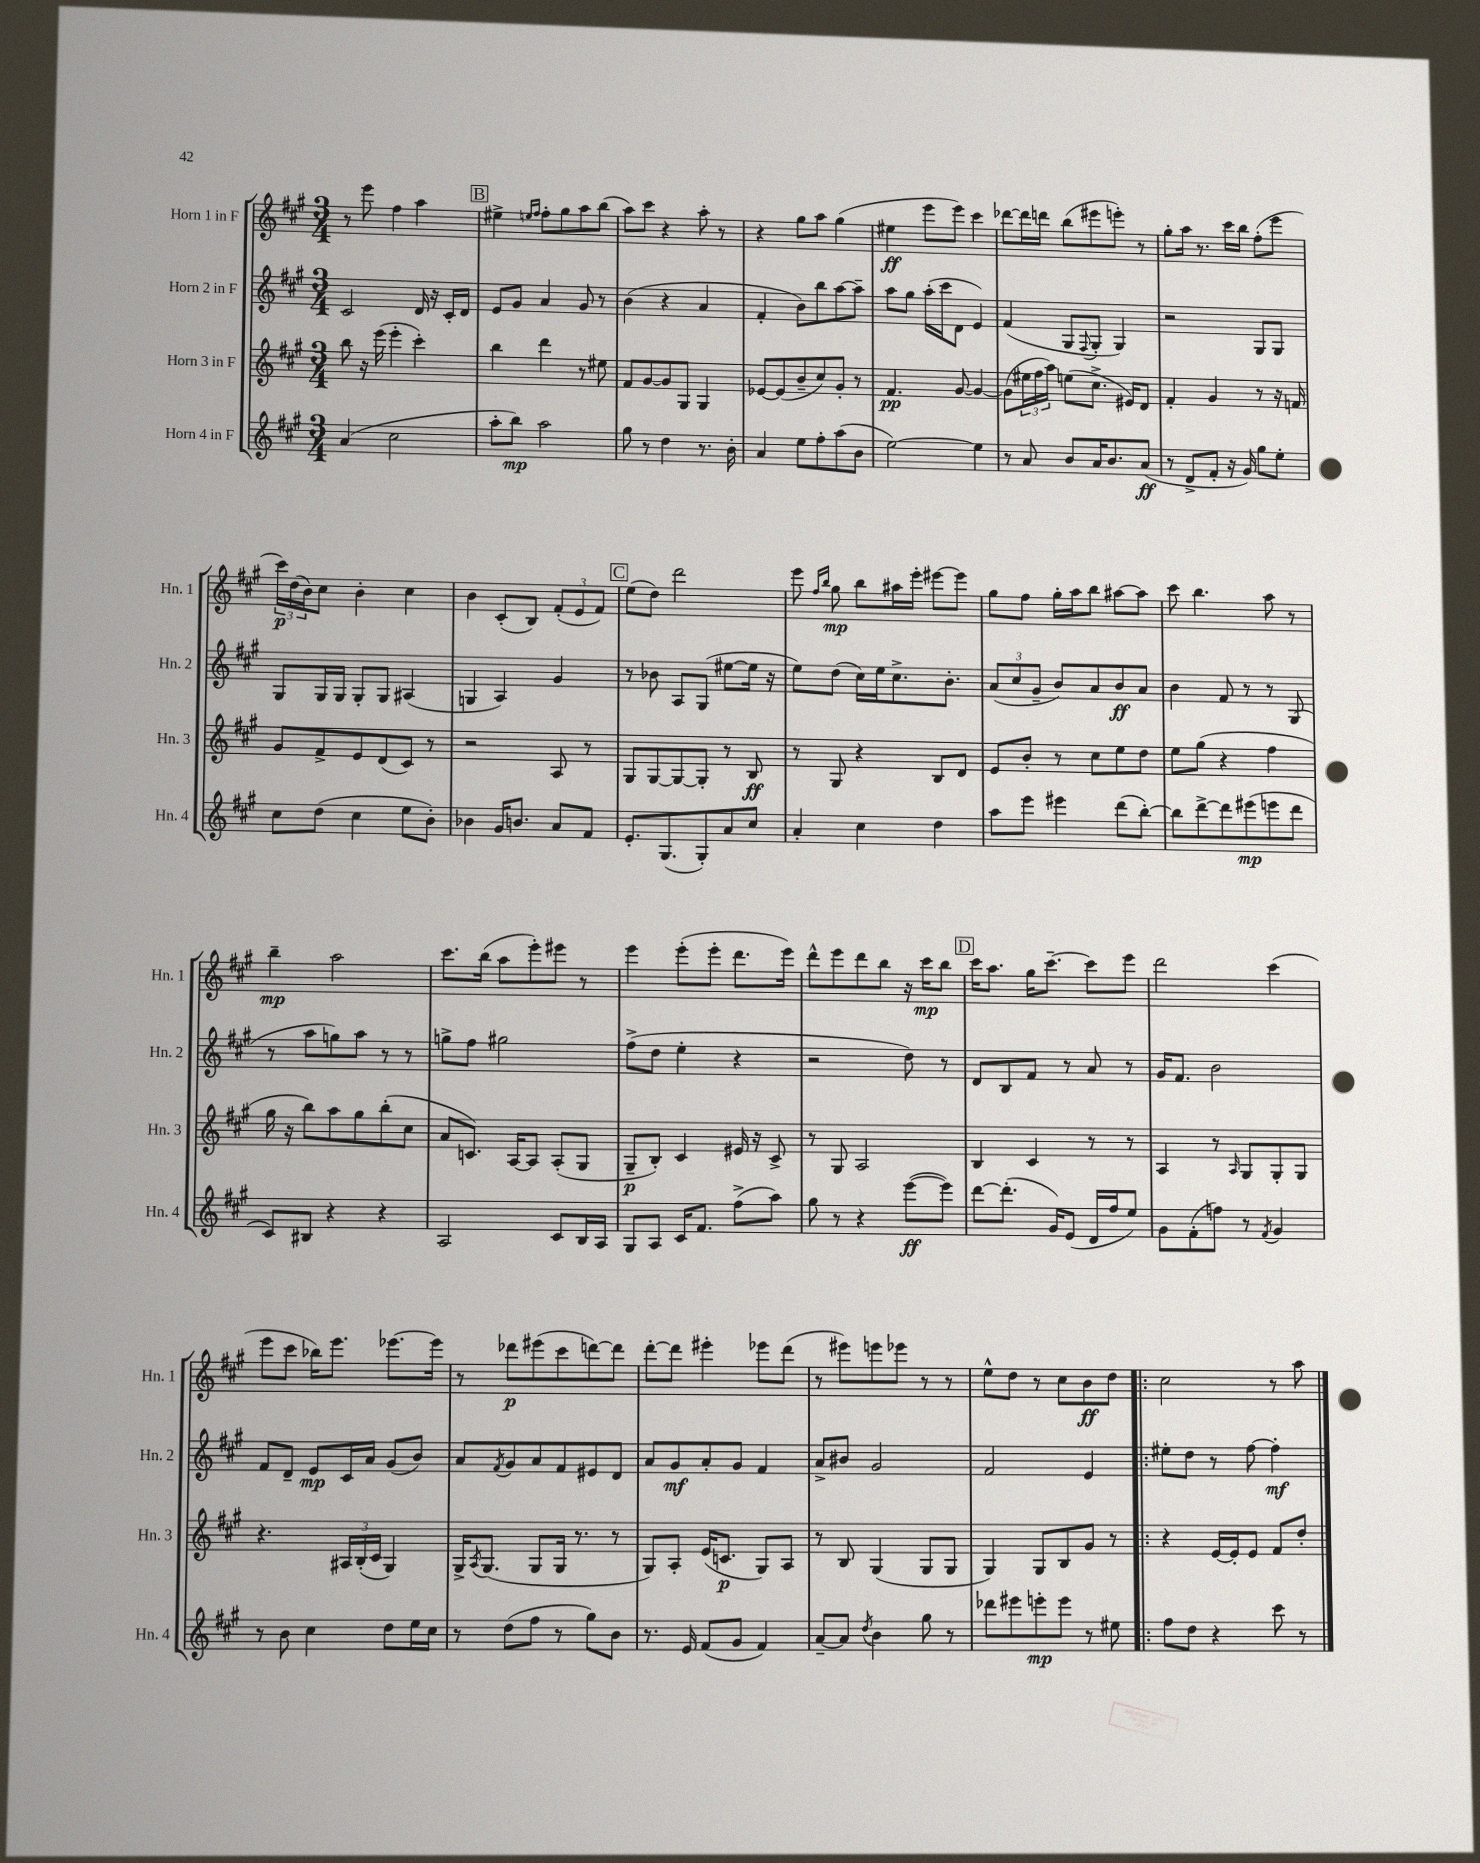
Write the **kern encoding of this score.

**kern	**dynam	**kern	**dynam	**kern	**dynam	**kern	**dynam
*part4	*part4	*part3	*part3	*part2	*part2	*part1	*part1
*staff4	*staff4	*staff3	*staff3	*staff2	*staff2	*staff1	*staff1
*I"Horn 4 in F	*	*I"Horn 3 in F	*	*I"Horn 2 in F	*	*I"Horn 1 in F	*
*I'Hn. 4	*	*I'Hn. 3	*	*I'Hn. 2	*	*I'Hn. 1	*
*clefG2	*	*clefG2	*	*clefG2	*	*clefG2	*
*k[f#c#g#]	*	*k[f#c#g#]	*	*k[f#c#g#]	*	*k[f#c#g#]	*
*M3/4	*	*M3/4	*	*M3/4	*	*M3/4	*
=32	=32	=32	=32	=32	=32	=32	=32
(4a/	.	8bb\	.	2c#/	.	8r	.
.	.	16r	.	.	.	8eee\	.
.	.	(16eee\	.	.	.	.	.
2cc#\	.	4eee'\	.	.	.	4ff#\	.
.	.	4ccc#'\)	.	16d/	.	4aa\	.
.	.	.	.	16r	.	.	.
.	.	.	.	16c#'/LL	.	.	.
.	.	.	.	16d/JJ	.	.	.
!!LO:REH:place=s1:t=B
=33	=33	=33	=33	=33	=33	=33	=33
8aa'\L	.	4bb\	.	8e/L	.	4ee#X^\	.
8bb\J)	mp	.	.	8g#/J	.	.	.
.	.	.	.	.	.	16qqeen/LL	.
.	.	.	.	.	.	16qqff#/JJ	.
2aa\	.	4ddd\	.	4a/	.	8ff#'\L	.
.	.	.	.	.	.	8gg#\	.
.	.	8r	.	8g#/	.	8aa\	.
.	.	8ee#X\	.	8r	.	(8bb\J	.
=34	=34	=34	=34	=34	=34	=34	=34
8gg#\	.	8f#/L	.	(4b\	.	8aa\L)	.
8r	.	[8g#/	.	.	.	8ccc#\J	.
4dd\	.	8g#/]	.	4r	.	4r	.
.	.	8G#/J	.	.	.	.	.
8.r	.	4G#/	.	4a/	.	8aa'\	.
.	.	.	.	.	.	8r	.
16b'\	.	.	.	.	.	.	.
=35	=35	=35	=35	=35	=35	=35	=35
4a/	.	[8e-X/L	.	4f#'/	.	4r	.
.	.	(8e-/]	.	.	.	.	.
8ee\L	.	8b~/	.	8b\L)	.	8gg#\L	.
8ff#'\	.	8cc#/)	.	8bb\	.	8aa\J	.
(8aa\	.	8g#'/J	.	[8aa\	.	(4gg#\	.
8b\J	.	8r	.	8aa~\J]	.	.	.
=36	=36	=36	=36	=36	=36	=36	=36
[2ee\)	.	4.f#/	pp	8aa\L	.	4ee#X\	ff
.	.	.	.	8gg#\J	.	.	.
.	.	.	.	(16aa'\LL	.	8eee\L	.
.	.	.	.	16ccc#\J	.	.	.
.	.	[8g#/	.	8d\J	.	8eee\J)	.
4ee\]	.	4g#/_	.	4e/)	.	4ccc#\	.
=37	=37	=37	=37	=37	=37	=37	=37
8r	.	(8g#\L]	.	(4f#/	.	[8ddd-X\L	.
8a/	.	24ee#X\L	.	.	.	16ddd-\L]	.
.	.	24ff#\	.	.	.	.	.
.	.	.	.	.	.	16dddn\JJ	.
.	.	24aa\JJ)	.	.	.	.	.
8b/L	.	(8een\L	.	8G#/L	.	(8bb\L	.
.	.	.	.	8qqF#/	.	.	.
16a/K	.	8.cc#^\J	.	8G#'/J	.	8eee#X\	.
8.b/	.	.	.	.	.	.	.
.	.	.	.	4G#/)	.	8eeen'\J)	.
.	.	16e#X/KL)	.	.	.	.	.
(8a/J	ff	8d/J	.	.	.	8r	.
=38	=38	=38	=38	=38	=38	=38	=38
8r	.	4f#'/	.	2r	.	8gg#'\L	.
8d^/L	.	.	.	.	.	16aa\Jk	.
.	.	.	.	.	.	8.r	.
8f#'/J	.	4g#/	.	.	.	.	.
16r	.	.	.	.	.	16ccc#\LL	.
16g#/)	.	.	.	.	.	16bb\JJ	.
8gg#\L	.	8r	.	8G#/L	.	(8ff#'\L	.
8ee'\J	.	16r	.	8G#/J	.	8eee\J	.
.	.	16fn/	.	.	.	.	.
!!LO:LB:g=z
=39	=39	=39	=39	=39	=39	=39	=39
8cc#\L	.	8g#/L	.	8G#/L	.	24ccc#\LL)	p
.	.	.	.	.	.	(24dd\	.
.	.	.	.	.	.	24b\J)	.
(8dd\J	.	8f#^/	.	16G#/L	.	8cc#\J	.
.	.	.	.	16G#/JJ	.	.	.
4cc#\	.	8e/	.	8G#'/L	.	4b'\	.
.	.	(8d/	.	8G#/J	.	.	.
8ee\L	.	8c#/J)	.	(4A#X/	.	4cc#\	.
8b'\J)	.	8r	.	.	.	.	.
=40	=40	=40	=40	=40	=40	=40	=40
4b-X\	.	2r	.	4Gn/	.	4b\	.
16g#/KL	.	.	.	4A/)	.	(8c#'/L	.
8.bn/J	.	.	.	.	.	.	.
.	.	.	.	.	.	8B/J)	.
8a/L	.	8A/	.	4g#/	.	(12f#'/L	.
.	.	.	.	.	.	12e/	.
8f#/J	.	8r	.	.	.	.	.
.	.	.	.	.	.	12f#/J)	.
!!LO:REH:place=s1:t=C
=41	=41	=41	=41	=41	=41	=41	=41
8.e'/L	.	8G#/L	.	8r	.	(8ee\L	.
.	.	[8G#/	.	8b-X\	.	8dd\J)	.
(8.G#/	.	.	.	.	.	.	.
.	.	8G#/_	.	8A/L	.	2ddd\	.
8G#'/)	.	8G#'/J]	.	(8G#/J	.	.	.
8a/	.	8r	.	[8ee#X\L	.	.	.
8cc#/J	.	8B/	ff	16ee#\Jk]	.	.	.
.	.	.	.	16r	.	.	.
=42	=42	=42	=42	=42	=42	=42	=42
4a'/	.	8r	.	8ee\L)	.	8eee\	.
.	.	.	.	.	.	16qqff#/LL	.
.	.	.	.	.	.	16qqbb/JJ	.
.	.	8G#/	.	(8dd\J	.	8gg#\	mp
4cc#\	.	4r	.	16cc#\LL)	.	8bb\L	.
.	.	.	.	16ee\J	.	.	.
.	.	.	.	8.cc#^\	.	16aa#X\L	.
.	.	.	.	.	.	16eee'\JJ	.
4dd\	.	8B/L	.	.	.	[8eee#X\L	.
.	.	.	.	8.b'\J	.	.	.
.	.	8d/J	.	.	.	8eee#\J]	.
=43	=43	=43	=43	=43	=43	=43	=43
8aa\L	.	8e/L	.	(12a/L	.	8gg#\L	.
.	.	.	.	12cc#/	.	.	.
8eee\J	.	8b'/J	.	.	.	8ff#\J	.
.	.	.	.	12g#~/J	.	.	.
4eee#X\	.	8r	.	8b/L)	.	16gg#'\LL	.
.	.	.	.	.	.	16aa\J	.
.	.	8cc#\L	.	8a/	.	8bb\J	.
(8ddd\L	.	8ee\	.	8b/	ff	[8aa#X\L	.
[8bb'\J)	.	8dd\J	.	8a/J	.	8aa#\J]	.
=44	=44	=44	=44	=44	=44	=44	=44
8bb\L]	.	8ee\L	.	4b\	.	8ccc#\	.
[8ddd^\	.	(8gg#\J	.	.	.	4.bb\	.
8ddd\]	.	4r	.	8f#/	.	.	.
(8eee#X\	mp	.	.	8r	.	.	.
8eeen\	.	4ff#\	.	8r	.	8aa\	.
8ddd\J	.	.	.	(8G#/	.	8r	.
!!LO:LB:g=z
=45	=45	=45	=45	=45	=45	=45	=45
8c#/L)	.	16gg#\	.	8r	.	4bb~\	mp
.	.	16r	.	.	.	.	.
8B#X/J	.	8bb\L)	.	8aa\L	.	.	.
4r	.	8aa\	.	8ggn\)	.	2aa\	.
.	.	8gg#\	.	8aa\J	.	.	.
4r	.	(8bb'\	.	8r	.	.	.
.	.	8cc#\J	.	8r	.	.	.
=46	=46	=46	=46	=46	=46	=46	=46
2A/	.	8a/L	.	8ggn^\L	.	8.ccc#\L	.
.	.	8.cn/J)	.	8ff#\J	.	.	.
.	.	.	.	.	.	(16bb\Jk	.
.	.	.	.	2gg#X\	.	8aa\L	.
.	.	[16A/KL	.	.	.	.	.
.	.	8A/J]	.	.	.	8eee'\)	.
8c#/L	.	(8A'/L	.	.	.	8eee#X\J	.
16B/L	.	8G#/J	.	.	.	8r	.
16A/JJ	.	.	.	.	.	.	.
=47	=47	=47	=47	=47	=47	=47	=47
8G#/L	.	8G#~/L	p	(8ff#^\L	.	4eee\	.
8A/J	.	8B'/J)	.	8dd\J	.	.	.
16c#/KL	.	4c#/	.	4ee'\	.	(8eee'\L	.
8.f#/J	.	.	.	.	.	.	.
.	.	.	.	.	.	8eee'\J	.
(8ff#^\L	.	16e#X/	.	4r	.	8.ddd\L	.
.	.	16r	.	.	.	.	.
8aa\J)	.	8c#^/	.	.	.	.	.
.	.	.	.	.	.	16eee\Jk)	.
=48	=48	=48	=48	=48	=48	=48	=48
8gg#\	.	8r	.	2r	.	8ddd^^\L	.
8r	.	8G#/	.	.	.	8eee\	.
4r	.	2A/	.	.	.	8ddd\	.
.	.	.	.	.	.	8bb\J	.
([8eee\L	ff	.	.	8dd\)	.	16r	.
.	.	.	.	.	.	16ccc#\KL	mp
8eee\J])	.	.	.	8r	.	8bb\J	.
!!LO:REH:place=s1:t=D
=49	=49	=49	=49	=49	=49	=49	=49
[8ddd\L	.	4B/	.	8d/L	.	16ccc#\KL	.
.	.	.	.	.	.	8.aa\J	.
(8.ddd'\J]	.	.	.	8B/	.	.	.
.	.	4c#/	.	8f#/J	.	16gg#\KL	.
16g#/KL)	.	.	.	.	.	[8.ccc#~\J	.
(8e/J	.	.	.	8r	.	.	.
16d/LL	.	8r	.	8a/	.	8ccc#\L]	.
16ff#/J	.	.	.	.	.	.	.
8ee/J)	.	8r	.	8r	.	8eee\J	.
=50	=50	=50	=50	=50	=50	=50	=50
8g#\L	.	4A/	.	16g#/KL	.	2ddd\	.
.	.	.	.	8.f#/J	.	.	.
(8f#'\	.	.	.	.	.	.	.
8ffn\J)	.	8r	.	2b\	.	.	.
.	.	16qqA/	.	.	.	.	.
8r	.	8G#/L	.	.	.	.	.
8qf#/	.	.	.	.	.	.	.
4g#/	.	8G#'/	.	.	.	(4ccc#\	.
.	.	8G#/J	.	.	.	.	.
!!LO:LB:g=z
=51	=51	=51	=51	=51	=51	=51	=51
8r	.	4.r	.	8f#/L	.	8eee\L	.
8b\	.	.	.	8d~/J	.	8ccc#\J	.
4cc#\	.	.	.	8e/L	mp	16bb-X\KL)	.
.	.	.	.	.	.	8.eee\J	.
.	.	24A#X/LL	.	16c#/L	.	.	.
.	.	(24B'/	.	.	.	.	.
.	.	.	.	16a/JJ	.	.	.
.	.	24c#/JJ	.	.	.	.	.
8dd\L	.	4G#/)	.	(8g#/L	.	[8.eee-X\L	.
16ee\L	.	.	.	8b/J)	.	.	.
16cc#\JJ	.	.	.	.	.	16eee-\Jk]	.
=52	=52	=52	=52	=52	=52	=52	=52
8r	.	16G#^/KL	.	8a/L	.	8r	.
.	.	8qA/	.	.	.	.	.
.	.	(8.G#/J	.	.	.	.	.
.	.	.	.	8qf#/	.	.	.
(8dd\L	.	.	.	8g#/	.	8ddd-X\L	p
8ff#\J	.	8G#/L	.	8a/	.	(8eee#X\	.
8r	.	16G#/Jk	.	8f#/	.	8ccc#\	.
.	.	8.r	.	.	.	.	.
8gg#\L)	.	.	.	8e#X/	.	[8dddn\)	.
8b\J	.	8r	.	8d/J	.	8ddd\J]	.
=53	=53	=53	=53	=53	=53	=53	=53
8.r	.	8G#/L)	.	8a/L	.	[8ddd'\L	.
.	.	8A'/J	.	8g#/	mf	8ddd\J]	.
16e/	.	.	.	.	.	.	.
(8f#/L	.	(16e/KL	.	8a'/	.	4eee#X'\	.
.	.	8.cn/J	p	.	.	.	.
8g#/J	.	.	.	8g#/J	.	.	.
4f#/)	.	8G#/L)	.	4f#/	.	8eee-X\L	.
.	.	8A/J	.	.	.	(8ddd\J	.
=54	=54	=54	=54	=54	=54	=54	=54
[8a~/L	.	8r	.	8a^/L	.	8r	.
8a/J]	.	8B/	.	8b#X/J	.	8eee#X\L)	.
8qdd/	.	.	.	.	.	.	.
4b\	.	(4G#/	.	2g#/	.	8eeen\	.
.	.	.	.	.	.	8eee-X\J	.
8gg#\	.	8G#/L	.	.	.	8r	.
8r	.	8G#/J	.	.	.	8r	.
=55	=55	=55	=55	=55	=55	=55	=55
8ddd-X\L	.	4G#/)	.	2f#/	.	8ee^^\L	.
8eee#X\	.	.	.	.	.	8dd\J	.
8eeen'\	mp	8G#/L	.	.	.	8r	.
8eee\J	.	8B/	.	.	.	8cc#\L	.
8r	.	8g#/J	.	4e/	.	8b\	ff
8ee#X\	.	8r	.	.	.	8dd\J	.
=56!|:	=56!|:	=56!|:	=56!|:	=56!|:	=56!|:	=56!|:	=56!|:
8ff#\L	.	4r	.	8ee#X'\L	.	2cc#\	.
8dd\J	.	.	.	8dd\J	.	.	.
4r	.	[16e/LL	.	8r	.	.	.
.	.	16e'/J]	.	.	.	.	.
.	.	8e/J	.	[8ff#\	.	.	.
8ccc#\	.	8f#/L	.	4ff#'\]	mf	8r	.
8r	.	8dd'/J	.	.	.	8aa\	.
==	==	==	==	==	==	==	==
*-	*-	*-	*-	*-	*-	*-	*-
